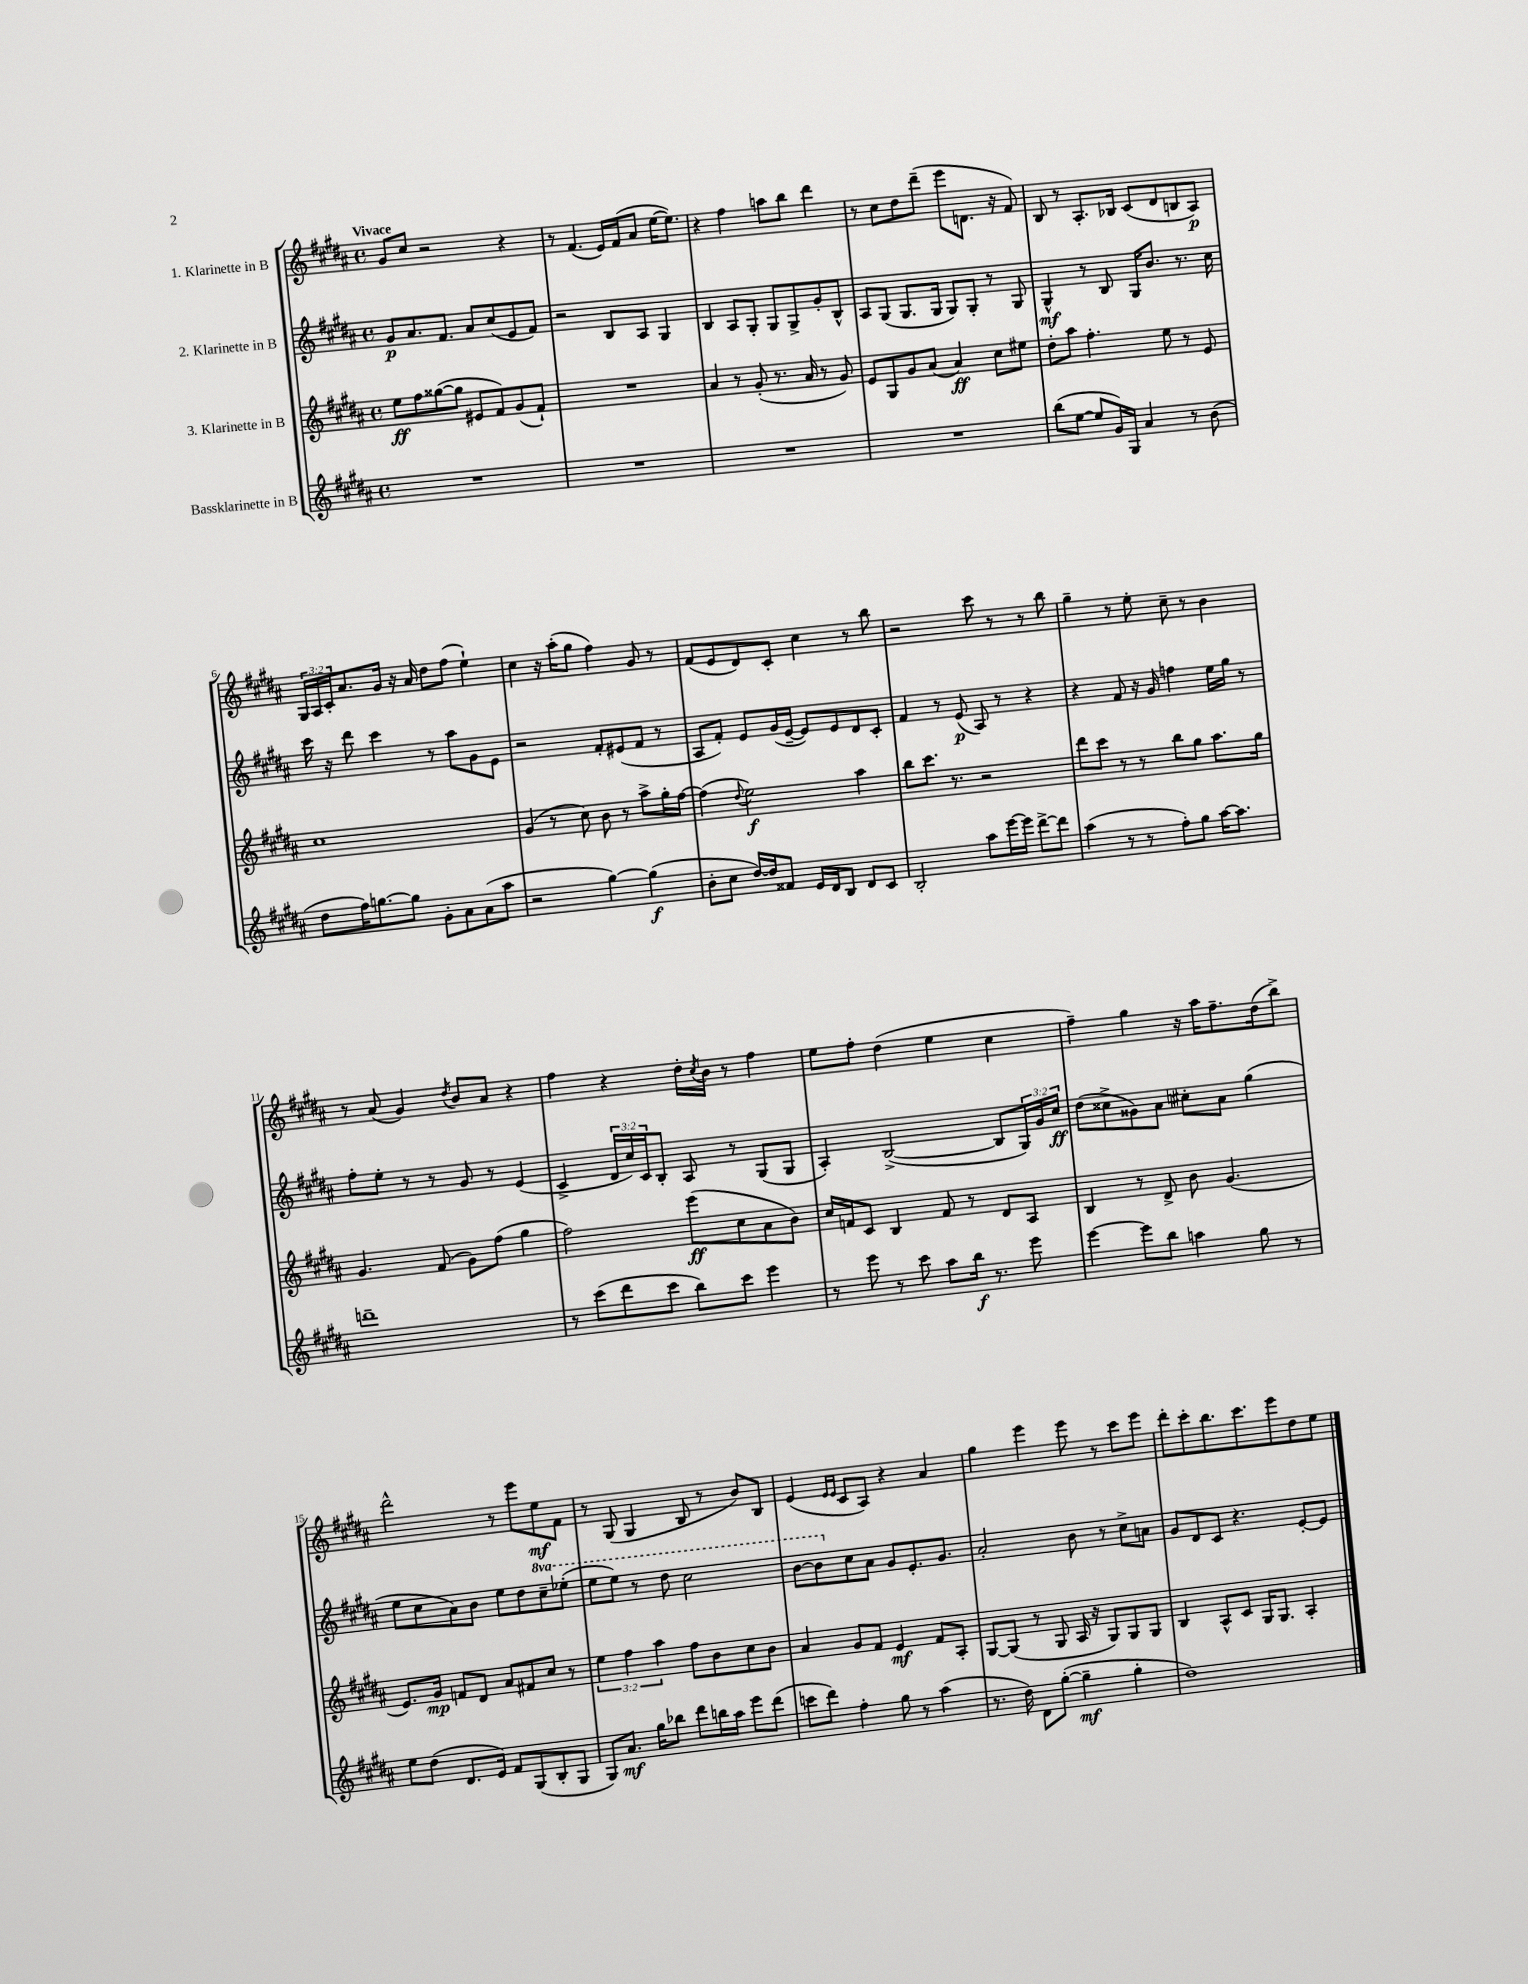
<<
\new StaffGroup <<
\new Staff = "s0" \with { instrumentName = "1. Klarinette in B" } {
    \clef treble \key b \major \defaultTimeSignature \time 4/4 \override Staff.TupletNumber.text = #tuplet-number::calc-fraction-text \tempo "Vivace"
    gis'8 cis''8 r2 r4 |
    r8 fis'4.( e'16) fis'16( ais'8 e''16~ e''8.) |
    r4 fis''4 a''8 b''8 dis'''4 |
    r8 cis''8 dis''8 dis'''8--( e'''8 d'8. r16 fis'8) |
    b8 r8 ais8.-. bes16 cis'8( dis'8 b8 ais8\p) |
    \tuplet 3/2 { gis16 ais16 cis'16-. } ais'8. gis'16 r16 ais'16 dis''8 fis''8( e''4-!) |
    cis''4 r16 ais''16-.( gis''8 fis''4) gis'8 r8 |
    fis'8( e'8 dis'8) cis'8-. cis''4 r8 b''8 |
    r2 cis'''8 r8 r8 b''8 |
    gis''4-- r8 e''8-. cis''8-- r8 b'4 |
    r8 ais'8( gis'4) \acciaccatura { dis''8 } b'8 ais'8 r4 |
    fis''4 r4 dis''16-. \acciaccatura { cis''8 } b'16 r8 fis''4 |
    e''8 fis''8-. dis''4( e''4 cis''4 |
    fis''4--) gis''4 r16 ais''16 fis''8.-- dis''16( b''8->) |
    dis'''2-^ r8 e'''8 e''8\mf fis'8 |
    r8 gis8( gis4 b8 r8 b'8) b8 |
    e'4( \grace { e'16 e'16 } cis'8 ais8) r4 ais'4 |
    gis''4 e'''4 e'''8 r8 cis'''8 e'''8 |
    dis'''8-. cis'''8-. b''8. cis'''8. e'''8 dis''8 e''8 \bar "|." |
}
\new Staff = "s1" \with { instrumentName = "2. Klarinette in B" } {
    \clef treble \key b \major \defaultTimeSignature \time 4/4 \override Staff.TupletNumber.text = #tuplet-number::calc-fraction-text \set Staff.ottavationMarkups = #ottavation-simple-ordinals
    gis'8\p ais'8. fis'8. ais'8 cis''8( e'8 fis'8) |
    r2 b8 ais8 gis4 |
    b4 ais8 gis8-. gis8 gis8-> gis'8-. b8-^ |
    ais8 gis8( gis8. gis16 gis8) gis8-. r8 gis8 |
    gis4-^\mf r8 b8 gis16 b'8. r8. cis''16 |
    cis'''16 r16 dis'''8 cis'''4 r8 ais''8 gis'8 e'8 |
    r2 fis'8-. eis'8( fis'8 r8 |
    ais8 fis'8-.) e'8 gis'16( e'16~-- e'8) e'8 dis'8 cis'8-. |
    fis'4 r8 e'8\p( ais8) r8 r4 |
    r4 fis'8 r16 gis'16 f''4 e''16 gis''16 r8 |
    fis''8-. e''8-. r8 r8 gis'8 r8 e'4( |
    cis'4-> \tuplet 3/2 { dis'16 cis''16) cis'16 } b8-. ais8 r8 gis8( gis8 |
    ais4-.) b2~->( b8 \tuplet 3/2 { gis16) gis'16 cis''16\ff } |
    dis''8( cisis''8-> gisis'8) ais'8 cis''8-. ais'8 gis''4( |
    e''8 cis''8 ais'8) b'8 e''8 dis''8 \ottava #1 cis'''8-- ees'''8-.( |
    e'''8 e'''8) r8 dis'''8 cis'''2 |
    b''8~ b''8 \ottava #0 cis''8 ais'8 gis'8 e'8.-. gis'8. |
    ais'2-. b'8 r8 cis''8-> a'8 |
    gis'8 dis'8 cis'8 r4. e'8~-. e'8 \bar "|." |
}
\new Staff = "s2" \with { instrumentName = "3. Klarinette in B" } {
    \clef treble \key b \major \defaultTimeSignature \time 4/4 \override Staff.TupletNumber.text = #tuplet-number::calc-fraction-text
    e''8\ff fis''8 gisis''8~( gisis''8 eis'8 fis'8) gis'8( fis'8-!) |
    R1 |
    ais'4 r8 gis'8-.( r8. ais'16 r8 gis'8) |
    e'8 gis8 gis'8 ais'8( ais'4\ff) cis''8 eis''8 |
    dis''8-. ais''8 fis''4.-. e''8 r8 e'8 |
    cis''1 |
    gis'4( r8 cis''8) b'8 r8 ais''8-> gis''16-. fis''16~ |
    fis''4( \appoggiatura { dis''8 } e''2\f) ais''4 |
    b''8 cis'''8. r8. r2 |
    dis'''8 cis'''8 r8 r8 b''8 gis''8 ais''8. gis''16 |
    gis'4. fis'8( gis'8) fis''8( gis''4 |
    fis''2) e'''8\ff( cis''8 ais'8 b'8) |
    cis''16 f'16 cis'8 b4 f'8 r8 dis'8 ais8 |
    b4 r8 dis'8-> b'8 gis'4.( |
    e'8.) gis'16\mp f'8 dis'8 ais'8 fis'8 cis''8 r8 |
    \tuplet 3/2 { e''4 fis''4 ais''4 } fis''8 b'8 cis''8 b'8 |
    ais'4 gis'8 fis'8 e'4\mf fis'8 ais8-. |
    gis8~ gis8( r8 gis8 ais16 r16 gis8) gis8 gis8 |
    b4 ais8-^ cis'8 gis16 gis8. ais4-. \bar "|." |
}
\new Staff = "s3" \with { instrumentName = "Bassklarinette in B" } {
    \clef treble \key b \major \defaultTimeSignature \time 4/4
    R1 |
    R1 |
    R1 |
    R1 |
    b''8( e''8~ e''8 gis'16) gis16 ais'4 r8 b'8( |
    dis''8 fis''16) g''8.~ g''8 gis'8-. ais'8 ais'8( ais''8 |
    r2 gis''4~) gis''4\f( |
    b'8-. cis''8 dis''16~) dis''16 fisis'8 e'16 dis'16 b8 dis'8 cis'8 |
    b2-. ais''8 e'''16~ e'''16 dis'''8~-> dis'''8 |
    ais''4( r8 r8 fis''8-.) gis''8 ais''16~ ais''8. |
    d'''1-- |
    r8 cis'''8( dis'''8 cis'''8 b''8) cis'''8 e'''4 |
    r8 e'''8 r8 cis'''8 ais''8 b''16\f r8. e'''8 |
    e'''4~ e'''8 b''8 a''4 gis''8 r8 |
    e''8 dis''8( dis'8. e'16) fis'8 gis8( b8-. gis8 |
    gis8) ais'8.\mf gis''16 bes''8 dis'''8 b''16 ais''16 e'''8 dis'''8( |
    c'''8 dis'''8) fis''4-. gis''8 r8 ais''4( |
    r8. dis''16) dis'8 gis''8~-.( gis''4--\mf gis''4-. |
    dis''1) \bar "|." |
}
>>
>>
